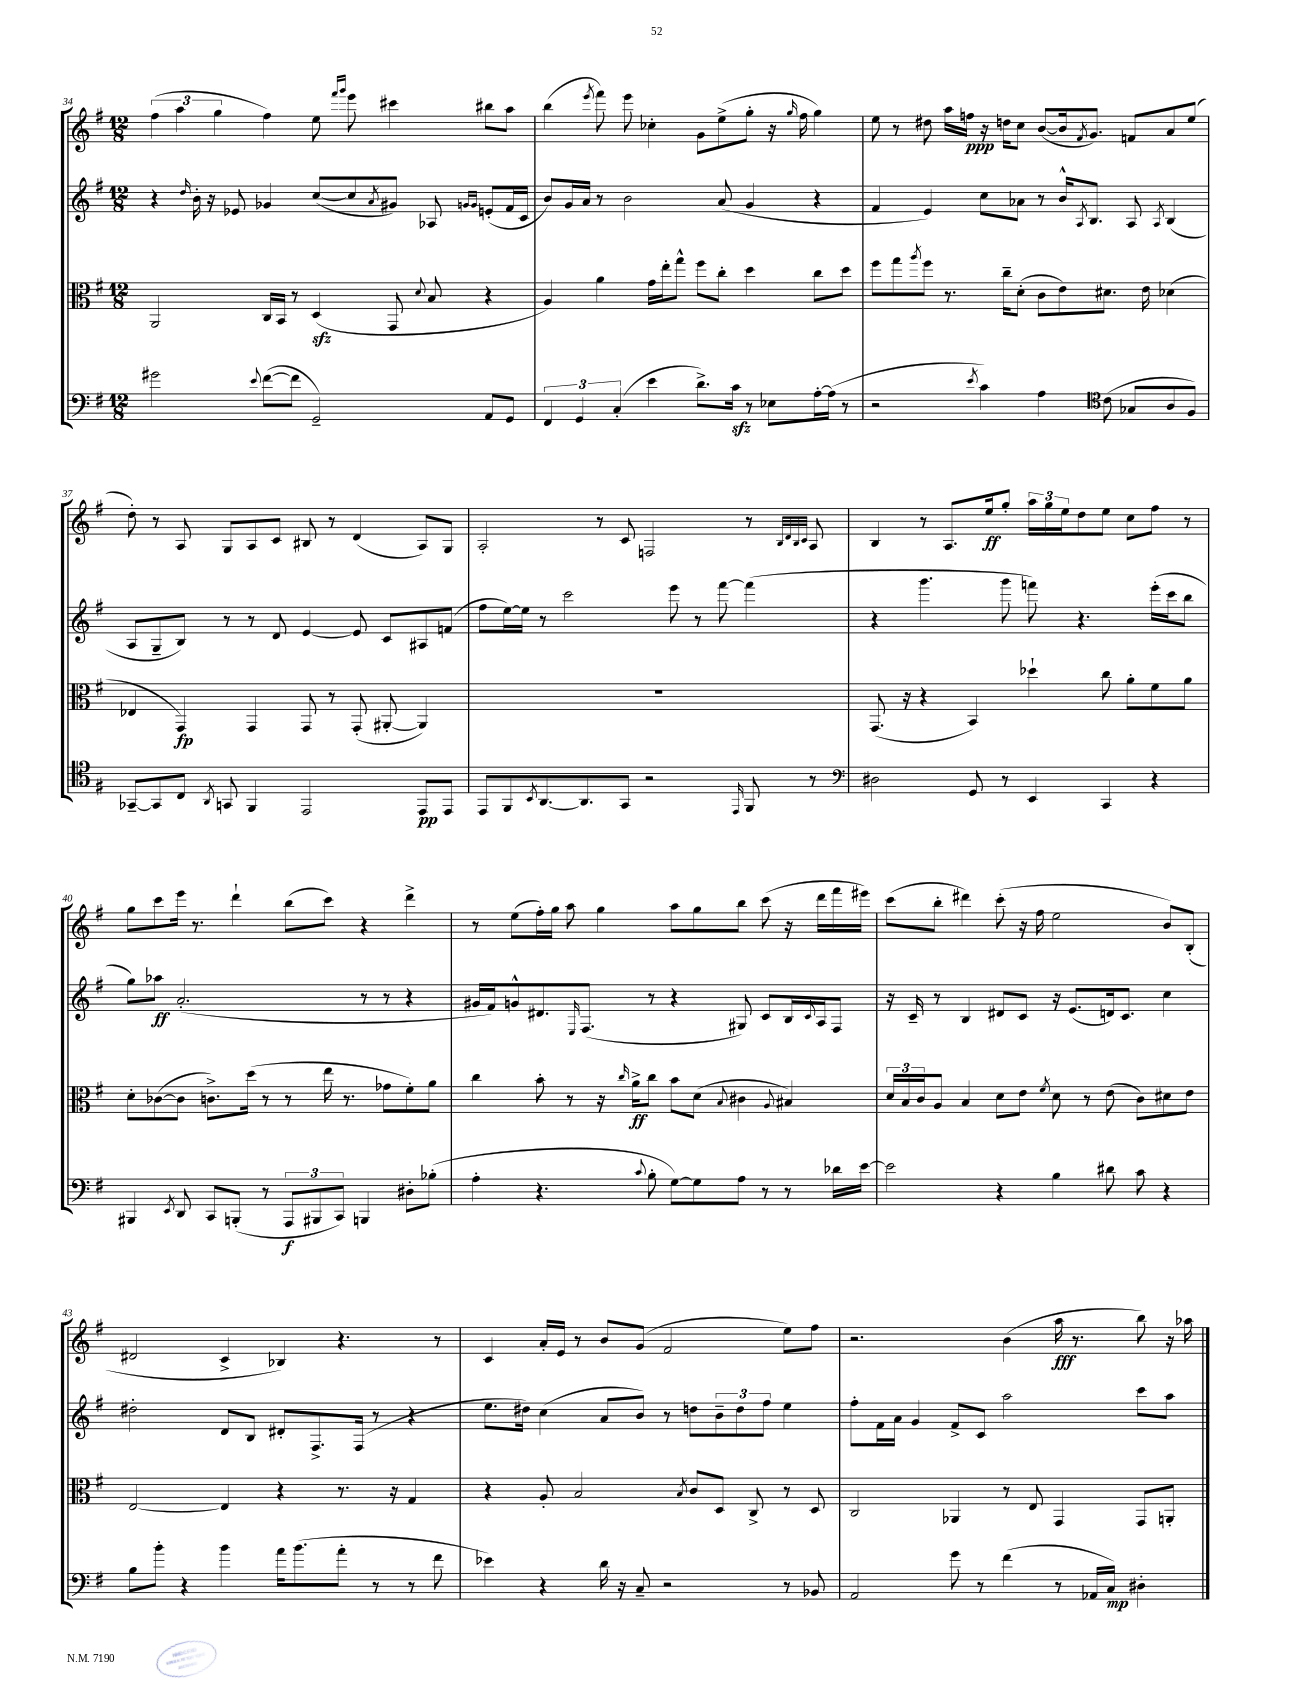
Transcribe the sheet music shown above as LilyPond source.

<<
\new StaffGroup <<
\new Staff = "s0" {
    \clef treble \key g \major \numericTimeSignature \time 12/8
    \tuplet 3/2 { fis''4( a''4 g''4 } fis''4) e''8 \grace { fis'''16 g'''16 } e'''8 cis'''4 bis''8 a''8 |
    b''4( \acciaccatura { e'''8 } fis'''8) e'''8 ces''4-. g'8 e''8->( g''8-. r16 \grace { g''16 } fis''16 g''4) |
    e''8 r8 dis''8 a''16 f''16\ppp r16 d''16 c''8 b'8~( b'16 \acciaccatura { fis'8 } g'8.) f'8 a'8 e''8( |
    d''8-.) r8 a8 g8 a8 c'8 bis8 r8 d'4( a8) g8 |
    a2-. r8 c'8 f2 r8 \grace { b32 d'32 b32 c'32 } a8 |
    b4 r8 a8. e''16\ff g''8-. \tuplet 3/2 { a''16 g''16 e''16 } d''8 e''8 c''8 fis''8 r8 |
    g''8 c'''8 e'''16 r8. d'''4-! b''8( c'''8) r4 d'''4-> |
    r8 e''8( fis''16-.) g''16 a''8 g''4 a''8 g''8 b''8 c'''8( r16 d'''16 fis'''16 eis'''16) |
    c'''8( b''8-. dis'''4) c'''8-.( r16 fis''16 e''2 b'8) b8-.( |
    dis'2 c'4-> bes4) r4. r8 |
    c'4 a'16-. e'16 r8 b'8 g'8( fis'2 e''8) fis''8 |
    r2. b'4( a''16\fff r8. b''8) r16 aes''16 \bar "|." |
}
\new Staff = "s1" {
    \clef treble \key g \major \numericTimeSignature \time 12/8
    r4 \grace { d''16 } b'16-. r16 ees'8 ges'4 c''8~( c''8 \acciaccatura { a'8 } gis'8) aes8 \grace { g'16 g'16 } e'8-.( fis'16 c'16 |
    b'8) g'16 a'16 r8 b'2 a'8( g'4 r4 |
    fis'4 e'4) c''8 aes'8 r8 b'16-^ \acciaccatura { a8 } b8. a8 \acciaccatura { a8 } b4( |
    a8 g8-- b8) r8 r8 d'8 e'4~ e'8 c'8 ais8 f'8( |
    fis''8 e''16~) e''16 r8 c'''2 e'''8 r8 fis'''8~ fis'''4( |
    r4 g'''4. g'''8 f'''8) r4. e'''16-.( c'''16 b''8 |
    g''8) aes''8\ff a'2.-.( r8 r8 r4 |
    gis'16 fis'16) g'8-^ dis'8. \grace { e16 } fis8.( r8 r4 gis8) c'8 b16 \appoggiatura { c'8 } a16 fis8 |
    r16 c'16-- r8 b4 dis'8 c'8 r16 e'8.( d'16) c'8. c''4 |
    dis''2-. d'8 b8 dis'8-. fis8.-> fis16( r8 r4 |
    e''8. dis''16) c''4( a'8 b'8) r8 d''8 \tuplet 3/2 { b'8-- d''8 fis''8 } e''4 |
    fis''8-. fis'16 a'16 g'4 fis'8-> c'8 a''2 c'''8 a''8 \bar "|." |
}
\new Staff = "s2" {
    \clef alto \key g \major \numericTimeSignature \time 12/8
    a,2 c16 b,16 r8 d4\sfz( g,8 \appoggiatura { d'8 } b8 r4 |
    a4) a'4 g'16 e''16-. g''8-^ fis''8 c''8-. d''4 c''8 d''8 |
    fis''8 g''8 \acciaccatura { a''8 } fis''8 r8. c''16-- d'8-.( c'8 e'8) dis'8. e'16 des'4( |
    ees4 g,4\fp) g,4 g,8 r8 g,8-.( ais,8~-. ais,4) |
    R1. |
    g,8.( r16 r4 b,4) des''4-! c''8 a'8-. fis'8 a'8 |
    d'8-. ces'8~( ces'8 c'8.->) d''16( r8 r8 e''16 r8. ges'8 fis'8-.) a'8 |
    c''4 b'8-. r8 r16 \grace { c''16 } a'16->\ff c''8 b'8 d'8( \appoggiatura { b8 } cis'4 \appoggiatura { a8 } bis4) |
    \tuplet 3/2 { d'16 b16 c'16 } a8 b4 d'8 e'8 \acciaccatura { fis'8 } d'8 r8 e'8( c'8) dis'8 e'8 |
    e2~ e4 r4 r8. r16 g4 |
    r4 a8-. b2 \acciaccatura { b8 } c'8 d8 c8-> r8 d8 |
    c2 aes,4 r8 e8 g,4 g,8 a,8-. \bar "|." |
}
\new Staff = "s3" {
    \clef bass \key g \major \numericTimeSignature \time 12/8
    gis'2 \appoggiatura { e'8 } fis'8~( fis'8 g,2--) a,8 g,8 |
    \tuplet 3/2 { fis,4 g,4 c4-.( } e'4 d'8.->) c'16\sfz r8 ees8 a16~-. a16( r8 |
    r2 \acciaccatura { e'8 } c'4) a4 \clef tenor c'8( ges8 a8 fis8) |
    ges,8~-- ges,8 c8 \acciaccatura { a,8 } g,8 fis,4 e,2 e,8\pp e,8 |
    e,8 fis,8 \acciaccatura { b,8 } a,8.~ a,8. g,8 r2 \grace { e,16 } fis,8 r8 |
    \clef bass dis2 g,8 r8 e,4 c,4 r4 |
    bis,,4 \acciaccatura { e,8 } d,8 c,8 b,,8-.( r8 \tuplet 3/2 { a,,8\f bis,,8 c,8) } b,,4 dis8-. bes8-.( |
    a4-. r4. \appoggiatura { c'8 } b8-. g8~) g8 a8 r8 r8 des'16 e'16~ |
    e'2 r4 b4 dis'8 c'8 r4 |
    b8 b'8-. r4 b'4 a'16 b'8.( a'8-. r8 r8 fis'8 |
    ees'4) r4 d'16 r16 c8-- r2 r8 bes,8 |
    a,2 g'8 r8 fis'4( r8 aes,16 c16\mp) dis4-. \bar "|." |
}
>>
>>
\layout { \context { \Score currentBarNumber = #34 } }
